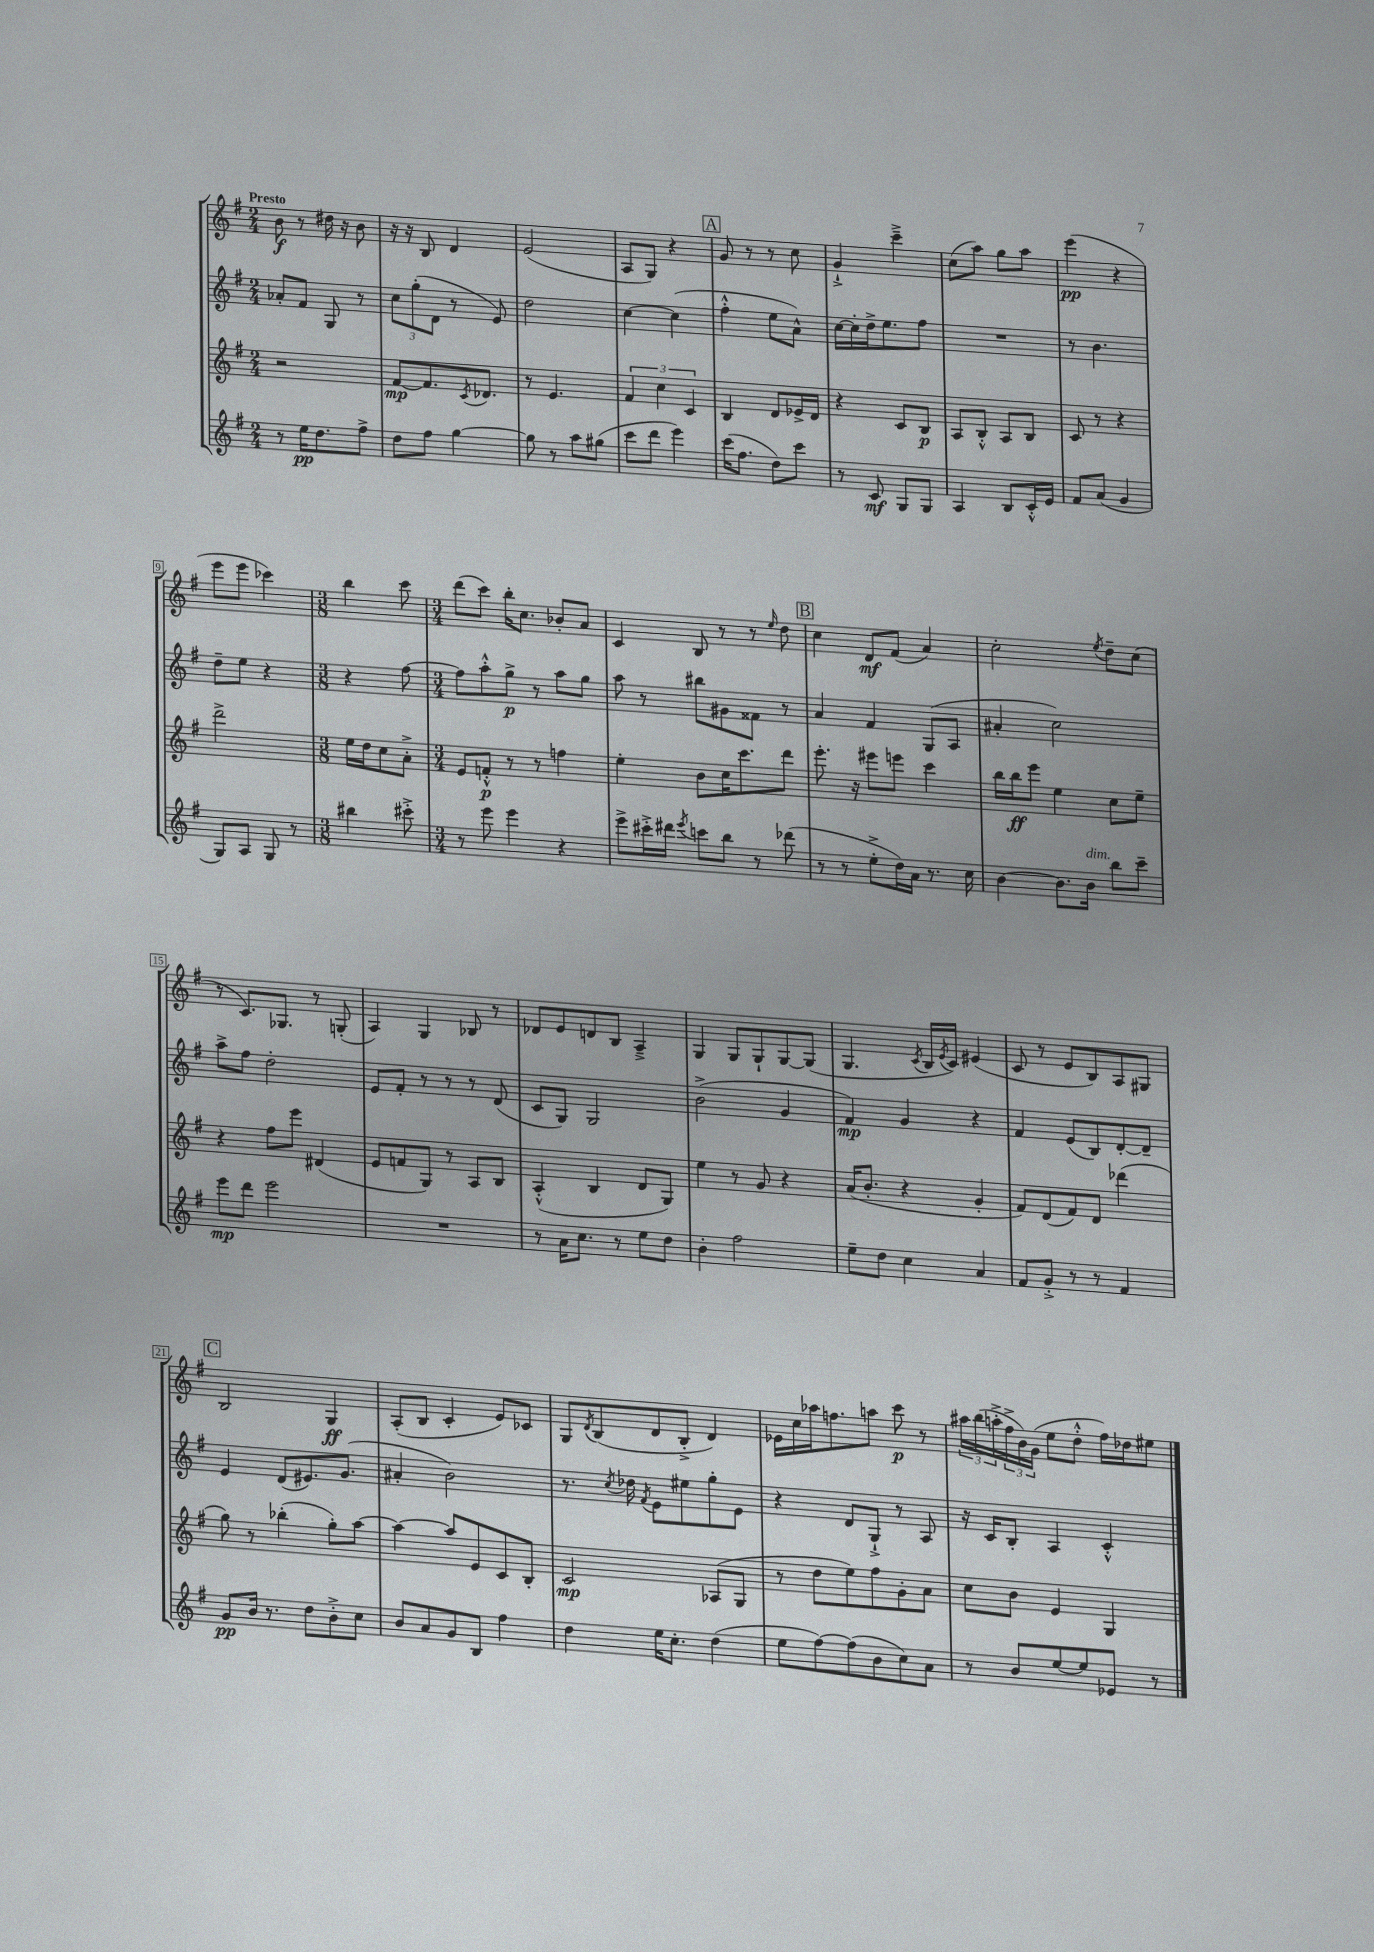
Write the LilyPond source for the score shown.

<<
\new StaffGroup <<
\new Staff = "s0" {
    \clef treble \key g \major \numericTimeSignature \time 2/4 \tempo "Presto"
    b'8\f r8 dis''16 r16 b'8 |
    r16 r16 b8 d'4 |
    e'2( |
    a8 g8) r4 |
    \mark \markup { \box "A" } g'8 r8 r8 c''8 |
    g'4-!-> c'''4---> |
    c''8( a''8) g''8 a''8 |
    e'''4\pp( r4 |
    e'''8 e'''8 ces'''4) |
    \numericTimeSignature \time 3/8 b''4 c'''8 |
    \numericTimeSignature \time 3/4 d'''8( c'''8) b''16-. c''8. bes'8-. a'8 |
    c'4 b8 r8 r8 \grace { e''16 } d''8 |
    \mark \markup { \box "B" } c''4 d'8\mf fis'8( a'4) |
    c''2-. \acciaccatura { e''8 } d''8-- c''8( |
    r8 c'8.) ges8. r8 g8-.( |
    a4) g4 bes8 r8 |
    des'8 e'8 d'8 b8 a4---> |
    g4 g8 g8-! g8~ g8( |
    g4. \acciaccatura { c'8 } b16 \acciaccatura { e'8 } c'16) eis'4( |
    c'8 r8 e'8 b8) a8 gis8 |
    \mark \markup { \box "C" } b2 g4\ff |
    a8-.( b8 c'4-. e'8) ces'8 |
    g8 \acciaccatura { d'8 } b8( d'8 b8-.-> d'4) |
    ees'16 c''16 aes''16 f''8. a''8 c'''8\p r8 |
    \tuplet 3/2 { ais''16 b''16( a''16-.-> } \tuplet 3/2 { fis''16-> b'16) g'16( } e''8 d''8-.-^ fis''16) des''16 eis''8 \bar "|." |
}
\new Staff = "s1" {
    \clef treble \key g \major \numericTimeSignature \time 2/4
    aes'8-. fis'8 g8 r8 |
    \tuplet 3/2 { c''8 g''8-.( d'8 } r8 e'8) |
    d''2 |
    c''4~ c''4( |
    \mark \markup { \box "A" } fis''4-.-^ e''8 a'8-^) |
    c''16~ c''16-. d''16-> e''8. fis''8 |
    R2 |
    r8 b'4. |
    d''8-- e''8 r4 |
    \numericTimeSignature \time 3/8 r4 fis''8~ |
    \numericTimeSignature \time 3/4 fis''8 a''8-.-^ g''8->\p r8 a''8 g''8 |
    a''8 r8 bis''8 gis'8 fisis'8 r8 |
    \mark \markup { \box "B" } a'4 fis'4 g8( a8 |
    ais'4-. c''2) |
    a''8-> fis''8 d''2-. |
    e'8 fis'8-. r8 r8 r8 d'8( |
    c'8 g8) g2 |
    b'2->( g'4 |
    fis'4\mp) g'4 r4 |
    fis'4 e'8( b8) d'8~-. d'8-- |
    \mark \markup { \box "C" } e'4 d'8( eis'8.) g'8.( |
    ais'4-. b'2) |
    r8. \acciaccatura { c''8 } des''16 \acciaccatura { fis'8 } e'8 eis''8 g''8-. e'8 |
    r4 d'8 g8-!-> r8 a8 |
    r16 c'16 b8-. a4 c'4-.-^ \bar "|." |
}
\new Staff = "s2" {
    \clef treble \key g \major \numericTimeSignature \time 2/4
    r2 |
    fis'8~\mp fis'8. \acciaccatura { c'8 } des'8. |
    r8 e'4. |
    \tuplet 3/2 { fis'4 c''4 c'4 } |
    \mark \markup { \box "A" } b4 d'8 ees'16-> d'16 |
    r4 c'8 b8\p |
    a8 b8-.-^ a8 b8 |
    c'8 r8 r4 |
    d'''2-> |
    \numericTimeSignature \time 3/8 e''16 d''16 c''8 a'8-.-> |
    \numericTimeSignature \time 3/4 e'8 f'8-.-^\p r8 r8 f''4 |
    e''4-. b'8 c''16 c'''8. d'''8 |
    \mark \markup { \box "B" } e'''8.-. r16 eis'''8 e'''8 c'''4 |
    b''16 b''16\ff e'''8 e''4 c''8 e''8-- |
    r4 fis''8 e'''8 dis'4( |
    e'8 f'8 g8) r8 a8 b8 |
    a4-.-^( b4 d'8 g8) |
    e''4 r8 g'8 r4 |
    a'16( b'8.-. r4 g'4-. |
    fis'8) d'8( fis'8) d'8 des'''4( |
    \mark \markup { \box "C" } g''8) r8 bes''4-.( g''8-.) a''8~ |
    a''4~ a''8 e'8 c'8 b8-. |
    c'2\mp aes8( g8 |
    r8 d''8 e''8) fis''8 g'8-. a'8 |
    c''8 b'8 e'4 g4 \bar "|." |
}
\new Staff = "s3" {
    \clef treble \key g \major \numericTimeSignature \time 2/4
    r8 e''16\pp d''8. fis''8-> |
    d''8 fis''8 g''4~ |
    g''8 r8 a''8 gis''8( |
    c'''8 d'''8 e'''4) |
    \mark \markup { \box "A" } c'''16( fis''8. d''8) c'''8 |
    r8 c'8\mf g8 g8 |
    a4 b8 c'16-.-^ e'16 |
    fis'8 a'8( g'4 |
    g8) a8 g8 r8 |
    \numericTimeSignature \time 3/8 bis''4 cis'''8-.-> |
    \numericTimeSignature \time 3/4 r8 e'''8 e'''4 r4 |
    e'''8-> cis'''16-.-> dis'''16 \acciaccatura { e'''8 } c'''8 b''8 r8 des'''8( |
    \mark \markup { \box "B" } r8 r8 e''8-.-> d''16) a'16 r8. c''16 |
    b'4~ b'8. b'16^\markup { \italic "dim." } b''8 c'''8-- |
    e'''8\mp d'''8 e'''2 |
    R2. |
    r8 a'16 c''8. r8 e''8 d''8 |
    b'4-. fis''2 |
    e''8-- d''8 c''4 a'4 |
    fis'8 g'8-.-> r8 r8 fis'4 |
    \mark \markup { \box "C" } g'8\pp b'16 r8. d''8 b'8-.-> c''8 |
    b'8 a'8 g'8 b8 fis''4 |
    d''4 e''16 c''8.-. d''4( |
    e''8 fis''8~) fis''8( b'8 c''8) a'8 |
    r8 b'8 e''8~ e''8 ees'8 r8 \bar "|." |
}
>>
>>
\layout { \context { \Score \override BarNumber.stencil = #(make-stencil-boxer 0.1 0.3 ly:text-interface::print) } }
